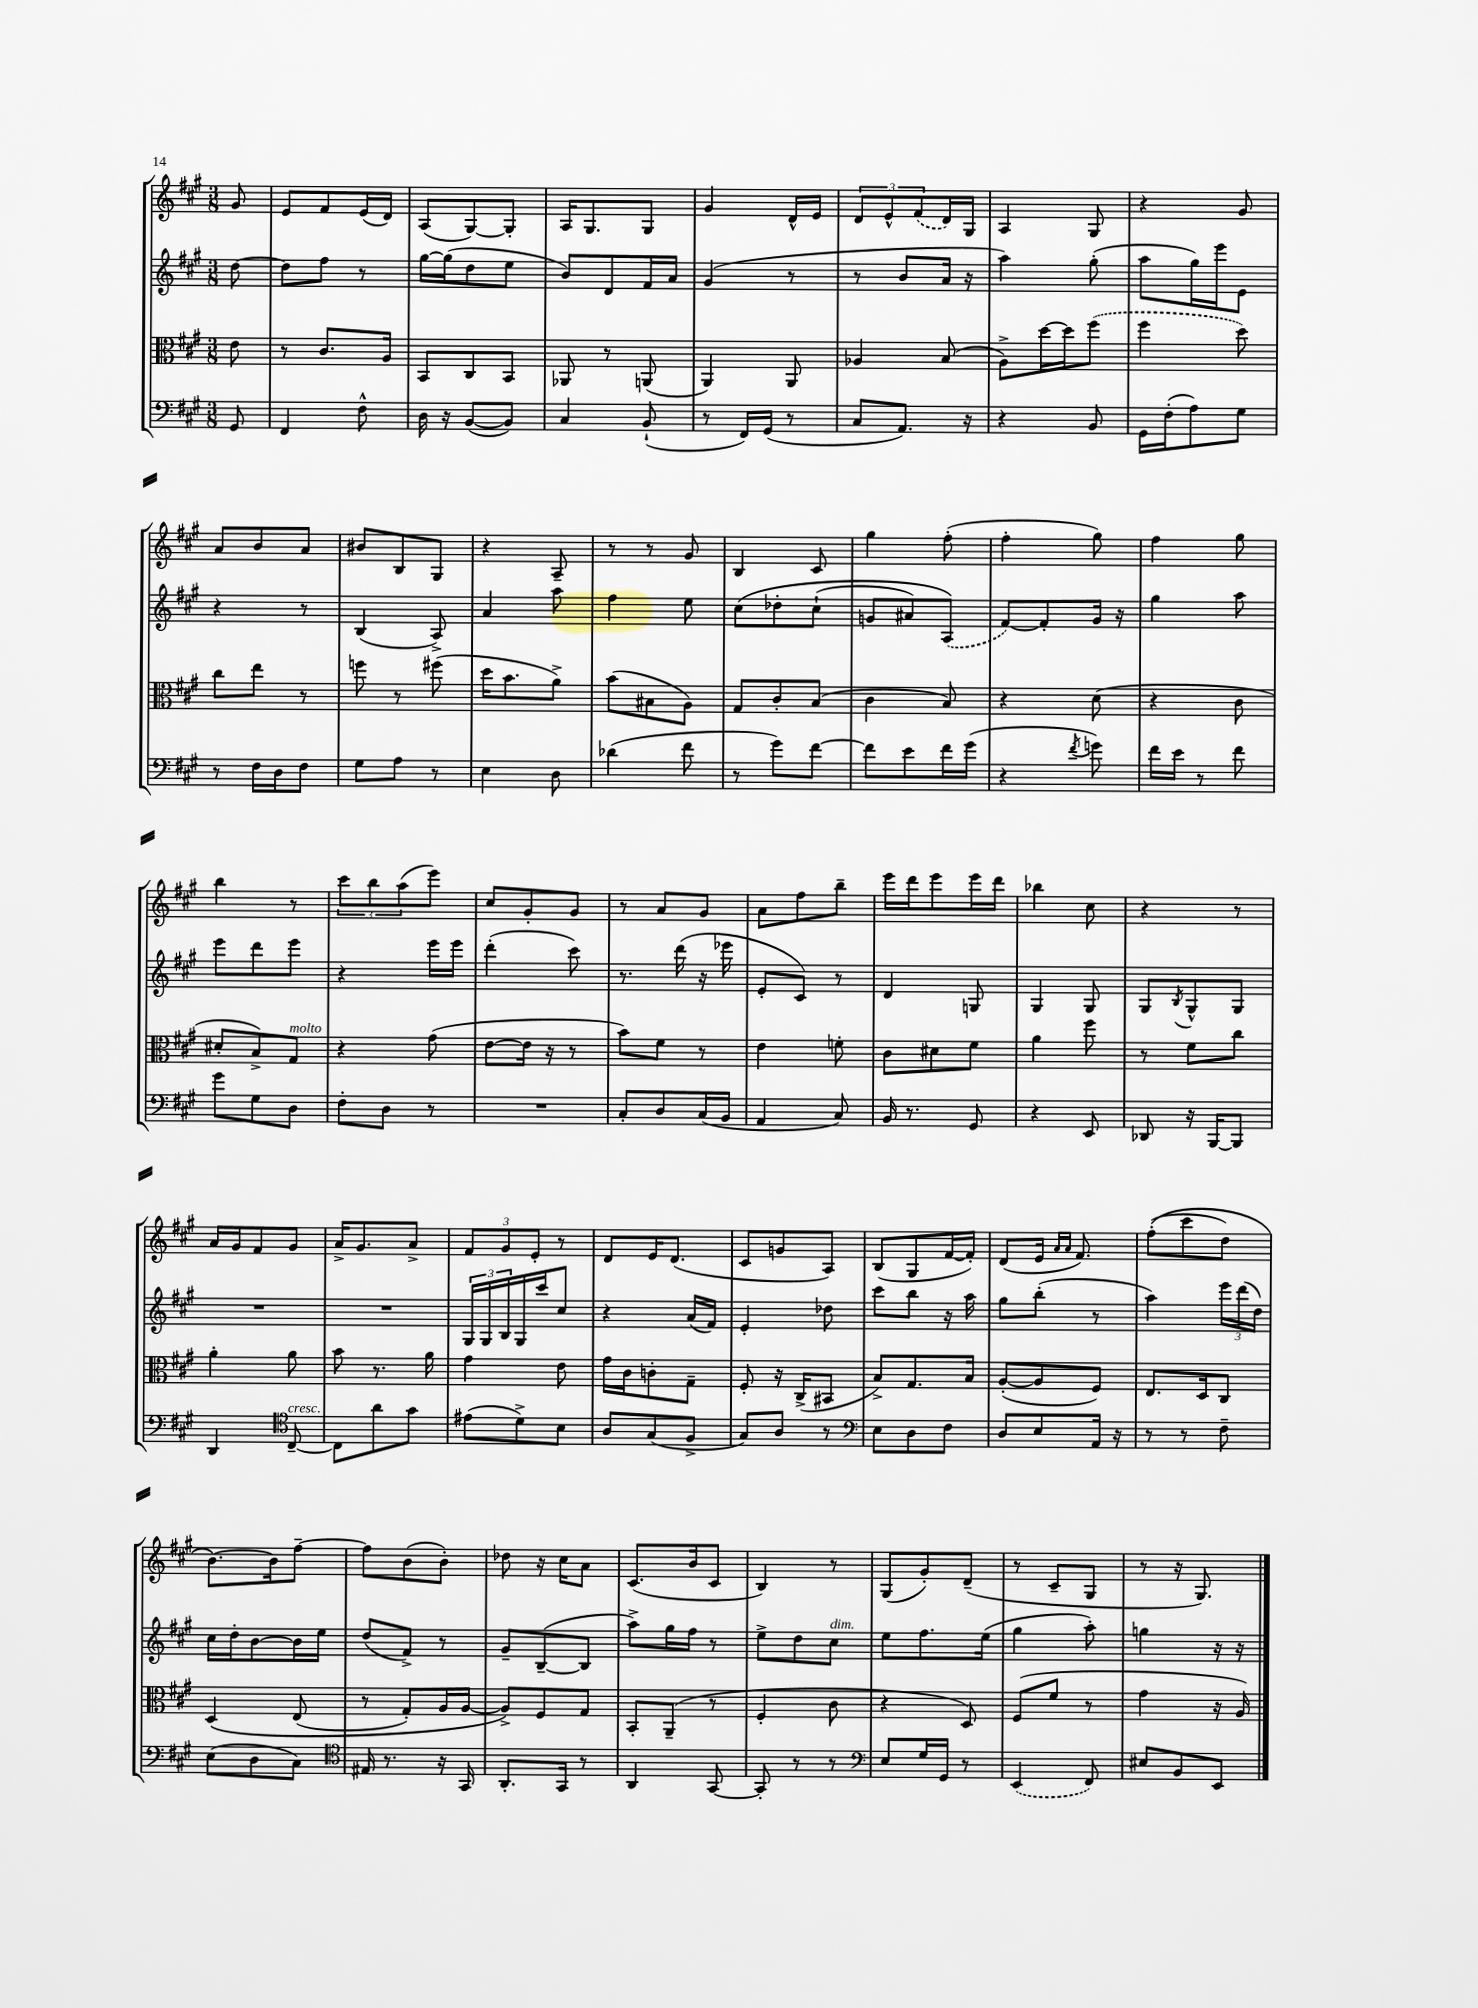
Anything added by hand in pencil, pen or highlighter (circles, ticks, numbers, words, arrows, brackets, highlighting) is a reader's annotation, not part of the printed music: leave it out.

**kern	**kern	**kern	**kern
*part4	*part3	*part2	*part1
*staff4	*staff3	*staff2	*staff1
*clefF4	*clefC3	*clefG2	*clefG2
*k[f#c#g#]	*k[f#c#g#]	*k[f#c#g#]	*k[f#c#g#]
*M3/8	*M3/8	*M3/8	*M3/8
=	=	=	=
8GG#/	8e\	[8dd\	8g#/
=1	=1	=1	=1
4FF#/	8r	8dd\L]	8e/L
.	8.c#/L	8ff#\J	8f#/
8F#^^\	.	8r	(16e/L
.	16A/Jk	.	16d/JJ)
=2	=2	=2	=2
16D\	8BB/L	[16gg#\LL	(8A/L
16r	.	(16gg#\J]	.
([8BB/L	8C#/	8dd\	[8G#/)
8BB/J])	8BB/J	8ee\J	8G#'/J]
=3	=3	=3	=3
4C#/	8AA-X/	8b/L)	16A/KL
.	.	.	8.G#/
.	8r	8d/	.
(8BB`/	(8AAn/	16f#/L	8G#/J
.	.	16a/JJ	.
=4	=4	=4	=4
8r	4AA/)	(4g#/	4g#/
16FF#/LL)	.	.	.
(16GG#/JJ	.	.	.
8r	8AA/	8r	16d^^/LL
.	.	.	16e/JJ
=5	=5	=5	=5
8C#/L	4A-X/	8r	12d/L
.	.	.	12e^^/
8.AA/J)	.	8b/L	.
.	.	.	(12f#/
.	(8B/	16a/Jk	16d/L)
16r	.	16r	16G#/JJ
=6	=6	=6	=6
4r	8A^\L)	4aa\)	4A/
.	[16dd\L	.	.
.	16dd\J]	.	.
8BB/	(8ff#\J	(8gg#'\	8G#/
=7	=7	=7	=7
16GG#\LL	4ff#\	8aa\L	4r
(16F#'\J	.	.	.
8A\)	.	16gg#\L)	.
.	.	16eee\J	.
8G#\J	8dd\)	8e\J	8g#/
!!LO:LB:g=z
=8	=8	=8	=8
8r	8cc#\L	4r	8a/L
16F#\LL	8ee\J	.	8b/
16D\J	.	.	.
8F#\J	8r	8r	8a/J
=9	=9	=9	=9
8G#\L	8ffn\	(4B/	8b#X/L
8A\J	8r	.	8B/
8r	(8ff#X\	8A^/)	8G#/J
=10	=10	=10	=10
4E\	16dd\KL	4a/	4r
.	8.b\	.	.
8D\	8a^\J)	8aa\	8A~/
=11	=11	=11	=11
(4d-X\	(8b\L	4ff#\	8r
.	8B#X\	.	8r
8f#\	8A\J)	8ee\	8g#/
=12	=12	=12	=12
8r	8G#/L	(8cc#\L	4B/
8g#\L)	8c#'/	8dd-X'\	.
[8f#\J	(8B/J	(8cc#`\J	8c#/
=13	=13	=13	=13
8f#\L]	4c#\	8gn/L	4gg#\
8e\	.	8a#X/)	.
16f#\L	8B/)	(8A/J)	(8ff#'\
(16g#\JJ	.	.	.
=14	=14	=14	=14
4r	4r	[8f#/L)	4ff#'\
.	.	8f#'/]	.
8qf#/	.	.	.
8gn\)	(8d\	16g#/Jk	8gg#\)
.	.	16r	.
=15	=15	=15	=15
16f#\LL	4r	4gg#\	4ff#\
16e\JJ	.	.	.
8r	.	.	.
8f#\	8c#\	8aa\	8gg#\
!!LO:LB:g=z
=16	=16	=16	=16
8g#\L	8d#X'/L	8eee\L	4bb\
8G#\	8B^/)	8ddd\	.
!	!LO:TX:a:i:t=molto	!	!
8D\J	8G#/J	8eee\J	8r
=17	=17	=17	=17
8F#'\L	4r	4r	12ccc#\L
.	.	.	12bb\
8D\J	.	.	.
.	.	.	(12aa\
8r	(8g#\	16eee\LL	8eee\J)
.	.	16eee\JJ	.
=18	=18	=18	=18
4.r	[8e\L	(4ddd'\	8cc#/L
.	16e\Jk]	.	8g#'/
.	16r	.	.
.	8r	8ccc#\)	8g#/J
=19	=19	=19	=19
8C#'/L	8b\L)	8.r	8r
8D/	8f#\J	.	8a/L
.	.	(16ddd\	.
(16C#/L	8r	16r	8g#/J
16BB/JJ	.	16eee-X\	.
=20	=20	=20	=20
4AA/	4e\	8e'/L	8a\L
.	.	8c#/J)	8ff#\
8C#/)	8fn'\	8r	8bb~\J
=21	=21	=21	=21
16BB/	8c#\L	4d/	16eee\LL
8.r	.	.	16ddd\J
.	8d#X\	.	8eee\
8GG#/	8f#\J	8Gn/	16eee\L
.	.	.	16ddd\JJ
=22	=22	=22	=22
4r	4a\	4G#/	4bb-X\
8EE/	8ff#\	8G#/	8cc#\
=23	=23	=23	=23
8DD-X/	8r	8G#/L	4r
.	.	8qB/	.
16r	8f#\L	8G#^^/	.
[16BBB/KL	.	.	.
8BBB/J]	8cc#\J	8G#/J	8r
!!LO:LB:g=z
=24	=24	=24	=24
4DD/	4a'\	4.r	16a/LL
.	.	.	16g#/J
.	.	.	8f#/
*clefC4	*	*	*
!LO:TX:a:i:t=cresc.	!	!	!
[8C#~/	8a\	.	8g#/J
=25	=25	=25	=25
8C#\L]	8b\	4.r	16a^/KL
.	.	.	8.g#/
8a\	8.r	.	.
8g#\J	.	.	8a^/J
.	16a\	.	.
=26	=26	=26	=26
(8e#X\L	4g#\	24G#/LL	12f#/L
.	.	24G#/	.
.	.	24B/	12g#/
8d^\)	.	16G#/	.
.	.	.	12e'/J
.	.	16ccc#/J	.
8B\J	8e\	8cc#/J	8r
=27	=27	=27	=27
8A/L	16g#\LL	4r	8d/L
.	16c#\J	.	.
(8G#/	8cn'\	.	16e/K
.	.	.	(8.d/J
8F#^/J	8G#~\J	(16a/LL	.
.	.	16f#/JJ)	.
=28	=28	=28	=28
8G#/L)	8F#'/	4e'/	8c#/L
8A/J	16r	.	8gn/
.	(16C#^/KL	.	.
8r	8BB#X/J	8dd-X\	8A/J)
=29	=29	=29	=29
*clefF4	*	*	*
8E\L	8B^/L)	8ccc#\L	(8B/L
8D\	8.G#/	8bb\J	8G#/
8F#\J	.	16r	[16f#/L
.	16B/Jk	16aa\	16f#'/JJ])
=30	=30	=30	=30
8D/L	([8A'/L	8gg#\L	(8d/L
8E/	8A/]	(8bb'\J	16e/Jk
.	.	.	16qqa/LL
.	.	.	16qqa/JJ
.	.	.	8.f#/)
16AA/Jk	8F#/J)	8r	.
16r	.	.	.
=31	=31	=31	=31
8r	8.E/L	4aa\)	((8ff#'\L
8r	.	.	8ccc#\
.	16D/k	.	.
8F#~\	8C#/J	24eee\LL	8dd\J)
.	.	(24ddd\	.
.	.	24dd\JJ)	.
!!LO:LB:g=z
=32	=32	=32	=32
(8E\L	(4D/	16cc#\LL	[8.b\L)
.	.	16dd'\J	.
8D\	.	[8b\	.
.	.	.	16b\k]
8C#\J)	(8E/	16b\L]	[8ff#~\J
.	.	16ee\JJ	.
=33	=33	=33	=33
*clefC4	*	*	*
16E#X/	8r	(8dd/L	8ff#\L]
8.r	.	.	.
.	8G#'/L)	8f#^/J)	(8b\
16r	16A/L	8r	8b'\J)
16GG#/	[16A/JJ	.	.
=34	=34	=34	=34
8.AA'/L	8A^/L])	8g#~/L	8dd-X\
.	8F#/	([8B~/	16r
16GG#/Jk	.	.	16cc#\KL
8r	8G#/J	8B/J]	8a\J
=35	=35	=35	=35
4AA/	8BB'/L	8aa^\L)	(8.c#/L
.	(8AA~/J	16gg#\L	.
.	.	16ff#\JJ	16b/k
[8GG#/	8r	8r	8c#/J
=36	=36	=36	=36
8GG#'/]	4F#'/	8ee^\L	4B/)
8r	.	8dd\	.
!	!	!LO:TX:a:i:t=dim.	!
8r	8c#\	8cc#\J	8r
=37	=37	=37	=37
*clefF4	*	*	*
8E/L	4r	8ee\L	(8G#/L
16G#/L	.	8.ff#\	8g#'/)
16GG#/JJ	.	.	.
8r	8D/)	.	(8d~/J
.	.	(16ee\Jk	.
=38	=38	=38	=38
(4EE/	(8F#/L	4gg#\	8r
.	8f#/J	.	8c#~/L
8FF#/)	8r	8aa'\)	8G#/J
=39	=39	=39	=39
8E#X/L	4g#\	4ggn\	8r
8BB/	.	.	16r
.	.	.	8.G#/)
8EE/J	16r	16r	.
.	16A/)	16r	.
==	==	==	==
*-	*-	*-	*-
